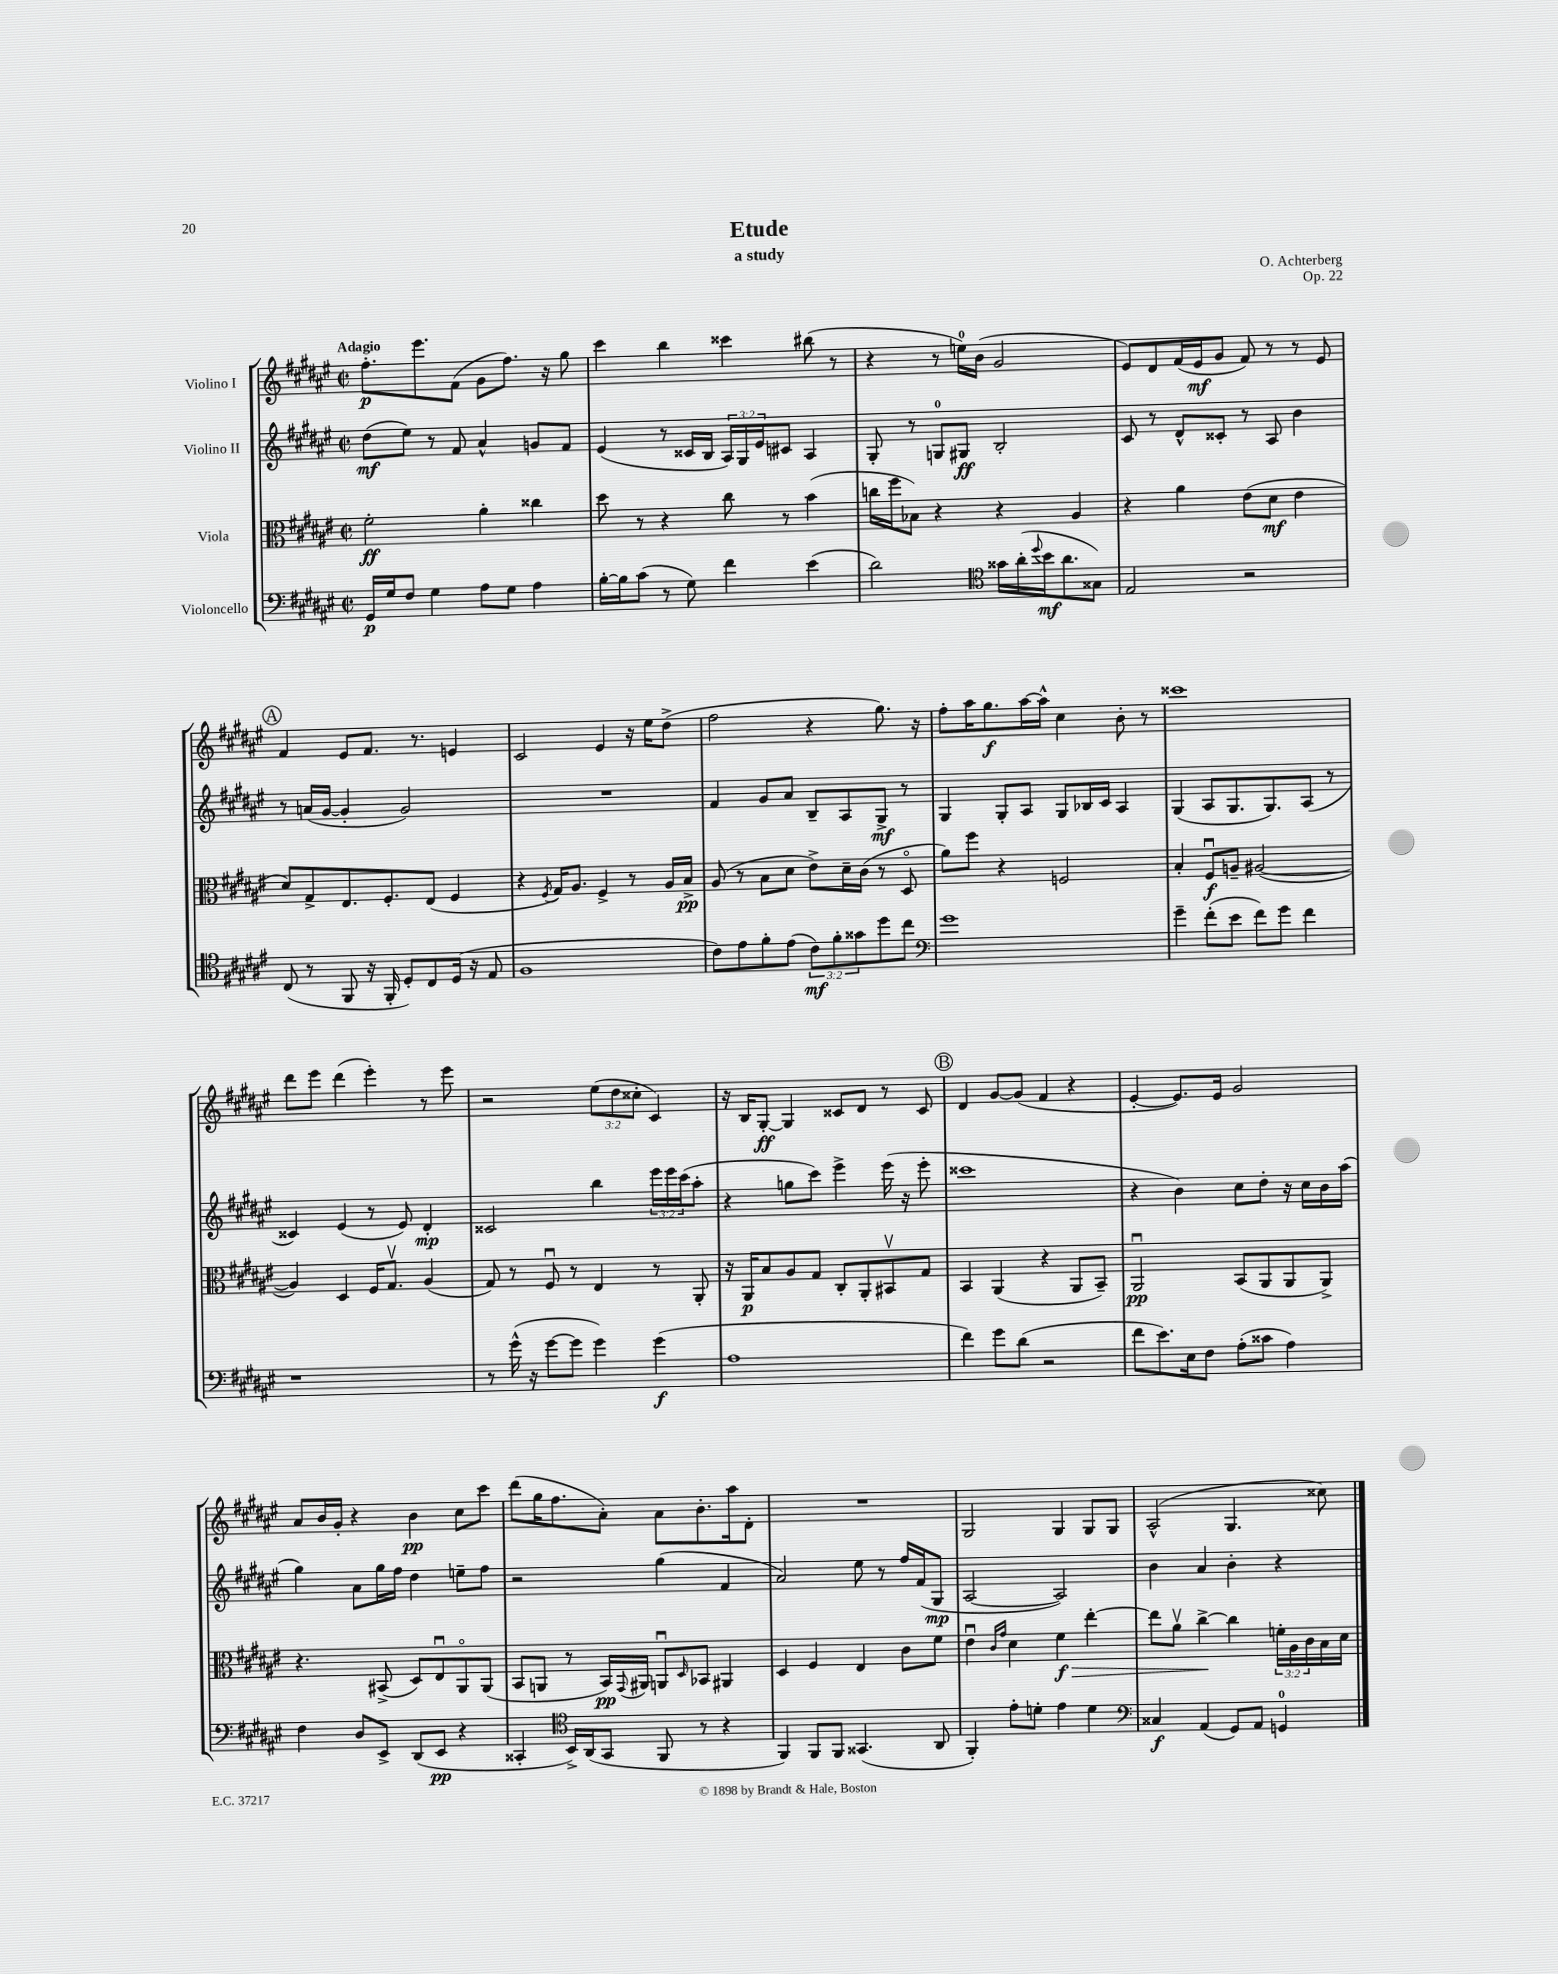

**kern	**kern	**kern	**kern
*staff4	*staff3	*staff2	*staff1
*clefF4	*clefC3	*clefG2	*clefG2
*k[f#c#g#d#a#e#]	*k[f#c#g#d#a#e#]	*k[f#c#g#d#a#e#]	*k[f#c#g#d#a#e#]
*M2/2	*M2/2	*M2/2	*M2/2
*met(c|)	*met(c|)	*met(c|)	*met(c|)
16GG#	2f#'	(8dd#	8.ff#'
16G#	.	.	.
8F#	.	8ee#)	.
.	.	.	8.eee#
4G#	.	8r	.
.	.	8f#	(8f#
8A#	4a#'	4a#^^	8g#
8G#	.	.	8.ff#)
4A#	4cc##	8g	.
.	.	.	16r
.	.	8f#	8gg#
=	=	=	=
[16B'	8dd#	(4e#	4ccc#
16B]	.	.	.
(8c#	8r	.	.
8r	4r	8r	4bb
8G#)	.	16c##	.
.	.	16B	.
4f#	8cc#	24A#)	4ccc##
.	.	24G#	.
.	.	24e#	.
.	8r	8c#	.
(4e#	(4b	4A#	(8bb#
.	.	.	8r
=	=	=	=
2d#)	16cc	8G#'	4r
.	16ff#	.	.
.	8B-)	8r	.
.	4r	8G	8r
.	.	8G#	16ee)
.	.	.	(16b
*clefC4	*	*	*
16g##	4r	2B'	2g#
(16a#'	.	.	.
8qqdd#	.	.	.
16b	.	.	.
8.a#	.	.	.
.	4A#	.	.
8G##)	.	.	.
=	=	=	=
2E#	4r	8c#	8e#)
.	.	8r	8d#
.	4a#	8d#^^	(16f#
.	.	.	16e#
.	.	8c##'	8g#
2r	(8e#	8r	8f#)
.	8d#	8A#	8r
.	4e#	4b	8r
.	.	.	8e#
=	=	=	=
(8C#	8d#)	8r	4f#
8r	8G#^	(16a	.
.	.	[16g#	.
8FF#	8.E#	4g#']	8e#
16r	.	.	8.f#
16FF#'	8.F#'	.	.
8D#')	.	2g#)	.
.	.	.	8.r
8C#	(8E#	.	.
(16D#	4F#	.	4e
16r	.	.	.
8E#	.	.	.
=	=	=	=
1F#	4r	1r	2c#
.	8qF#	.	.
.	16G#)	.	.
.	8.A#	.	.
.	4F#^	.	4e#
.	8r	.	16r
.	.	.	16ee#
.	16A#	.	(8dd#^
.	16B^	.	.
=	=	=	=
8c#)	(8A#	4f#	2ff#
8e#	8r	.	.
8f#'	8B	8g#	.
(8e#	8d#	8a#	.
12c#)	8e#^)	8B~	4r
12f#'	.	.	.
.	16d#~	8A#	.
12g##	.	.	.
.	(16c#	.	.
8dd#	8r	8G#^	8.gg#)
8cc#	8D#o	8r	.
.	.	.	16r
=	=	=	=
*clefF4	*	*	*
1g#	8a#)	4G#	8ff#'
.	8ff#	.	16aa#
.	.	.	8.gg#
.	4r	8G#'	.
.	.	8A#	[16aa#
.	.	.	16aa#^^]
.	2F	8G#	4cc#
.	.	16B-	.
.	.	16c#	.
.	.	4A#	8b'
.	.	.	8r
=	=	=	=
4g#~	4B'	(4G#	1ccc##
(8f#'	8F#u	8A#	.
8e#	8A~	8.G#	.
8f#)	([2A#	.	.
.	.	8.G#)	.
8g#	.	.	.
4f#	.	(8A#	.
.	.	8r	.
=	=	=	=
1r	4A#])	4c##)	8ddd#
.	.	.	8eee#
.	4D#	(4e#	(4ddd#
.	16F#	8r	4eee#')
.	8.G#v	.	.
.	.	8e#)	.
.	(4A#	4d#'	8r
.	.	.	8eee#
=	=	=	=
8r	8G#)	2c##	2r
(16g#^^	8r	.	.
16r	.	.	.
[8g#	8F#u	.	.
8g#]	8r	.	.
4g#)	4E#	4bb	(12ee#
.	.	.	12dd#
.	.	.	12cc##'
(4g#	8r	24eee#	4c#)
.	.	24eee#	.
.	.	(24ccc#	.
.	8AA#'	8aa#'	.
=	=	=	=
1A#	16r	4r	16r
.	16AA#	.	16B
.	8B	.	[8G#'
.	8A#	8gg	4G#]
.	8G#	8ccc#)	.
.	8C#'	4eee#^	8c##
.	8AA#'	.	8d#
.	8BB#v	(16eee#	8r
.	.	16r	.
.	8G#	8eee#'	8c##
=	=	=	=
4f#)	4BB	1ccc##	4d#
8g#	(4AA#	.	[8g#
(8d#	.	.	(8g#]
2r	4r	.	4f#
.	8AA#	.	4r
.	8BB~)	.	.
=	=	=	=
8f#	2AA#u	4r	[4e#'
8.e#)	.	.	.
.	.	4b)	8.e#])
16E#	.	.	.
8F#	.	.	.
.	.	.	16e#
(8A#'	(8BB	8cc#	2g#
8c##	8AA#	8dd#'	.
4A#)	8AA#	16r	.
.	.	16cc#	.
.	8AA#^)	16b	.
.	.	(16aa#	.
=	=	=	=
4F#	4.r	4gg#)	8a#
.	.	.	16b
.	.	.	16g#'
8D#	.	8a#	4r
8EE#^	(8BB#^	16gg#	.
.	.	16ff#	.
(8DD#	8D#)	4dd#	4b
8EE#	8E#u	.	.
4r	8AA#o	8ee~	8cc#
.	(8AA#	8ff#	8ccc#
=	=	=	=
4CC##'	8BB	2r	(8ddd#
.	8AA	.	16gg#
.	.	.	8.ff#
*clefC4	*	*	*
16BB^)	8r	.	.
(16AA#	.	.	.
8GG#	16BB)	.	8a#')
.	8qqGG#	.	.
.	16AA#	.	.
8FF#	8AAu	(4gg#	8a#
.	16qqD#	.	.
8r	8BB-	.	8.b'
4r	4AA#	4f#	.
.	.	.	16aa#
.	.	.	8d#'
=	=	=	=
4FF#)	4D#	2a#)	1r
8FF#	4F#	.	.
8FF#	.	.	.
(4.GG##	4E#	8ee#	.
.	.	8r	.
.	8c#	16ff#	.
.	.	(16f#	.
8AA#	8f#	8G#	.
=	=	=	=
4FF#')	4e#u	[2A#	2G#
.	16qqc#	.	.
.	16qqg#	.	.
8e#'	4d#	.	.
8d'	.	.	.
4e#	4f#	2A#])	4G#
4d	[4ee#'	.	8G#
.	.	.	8G#
=	=	=	=
*clefF4	*	*	*
4C##	8ee#]	4b	(2A#^^
.	8a#v	.	.
(4AA#	[4cc#^	4a#	.
8GG#)	4cc#]	4b'	4.G#
8AA#	.	.	.
4GG	24f'	4r	.
.	24A#	.	.
.	24c#	.	.
.	16B	.	8cc##)
.	16d#	.	.
==	==	==	==
*-	*-	*-	*-
